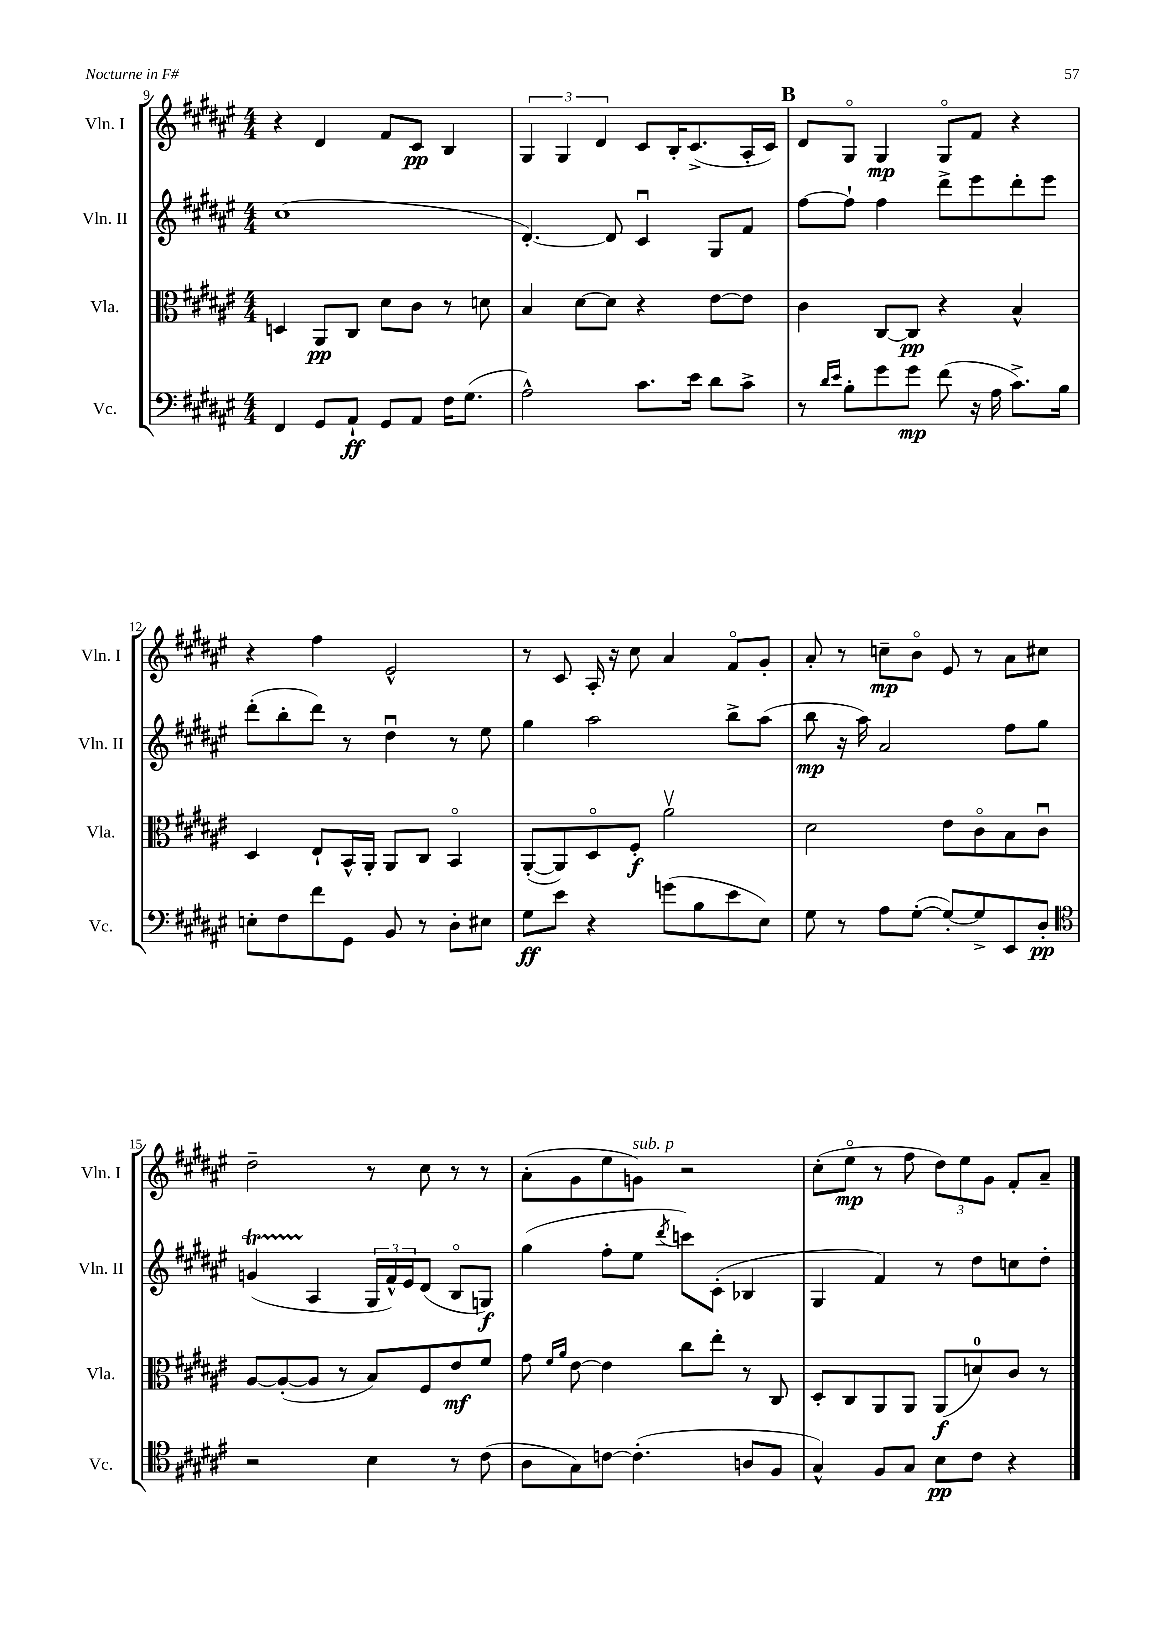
<<
\new StaffGroup <<
\new Staff = "s0" \with { instrumentName = "Vln. I" shortInstrumentName = "Vln. I" } {
    \clef treble \key fis \major \numericTimeSignature \time 4/4
    r4 dis'4 fis'8 cis'8\pp b4 |
    \tuplet 3/2 { gis4 gis4 dis'4 } cis'8 b16-. cis'8.->( ais16-. cis'16) |
    \mark \markup { \bold "B" } dis'8 gis8\flageolet gis4\mp gis8\flageolet fis'8 r4 |
    r4 fis''4 eis'2-^ |
    r8 cis'8 ais16-. r16 cis''8 ais'4 fis'8\flageolet gis'8-. |
    ais'8-. r8 c''8--\mp b'8\flageolet eis'8 r8 ais'8 cis''8 |
    dis''2-- r8 cis''8 r8 r8 |
    ais'8-.( gis'8 eis''8 g'8^\markup { \italic "sub. p" }) r2 |
    cis''8-.( eis''8\flageolet\mp r8 fis''8 \tuplet 3/2 { dis''8) eis''8 gis'8 } fis'8-. ais'8-- \bar "|." |
}
\new Staff = "s1" \with { instrumentName = "Vln. II" shortInstrumentName = "Vln. II" } {
    \clef treble \key fis \major \numericTimeSignature \time 4/4
    cis''1( |
    dis'4.~-.) dis'8 cis'4\downbow gis8 fis'8 |
    \mark \markup { \bold "B" } fis''8~ fis''8-! fis''4 dis'''8-> eis'''8 dis'''8-. eis'''8 |
    dis'''8-.( b''8-. dis'''8) r8 dis''4\downbow r8 eis''8 |
    gis''4 ais''2 b''8-> ais''8( |
    b''8\mp r16 ais''16) ais'2 fis''8 gis''8 |
    g'4\startTrillSpan( ais4\stopTrillSpan \tuplet 3/2 { gis16 fis'16-^) eis'16 } dis'8( b8\flageolet g8\f) |
    gis''4( fis''8-. eis''8 \acciaccatura { dis'''8 } c'''8) cis'8-.( bes4 |
    gis4 fis'4) r8 dis''8 c''8 dis''8-. \bar "|." |
}
\new Staff = "s2" \with { instrumentName = "Vla." shortInstrumentName = "Vla." } {
    \clef alto \key fis \major \numericTimeSignature \time 4/4
    d4 ais,8\pp cis8 dis'8 cis'8 r8 d'8 |
    b4 dis'8~ dis'8 r4 eis'8~ eis'8 |
    \mark \markup { \bold "B" } cis'4 cis8~ cis8\pp r4 b4-^ |
    dis4 eis8-! b,16-^ ais,16-. ais,8 cis8 b,4\flageolet |
    ais,8~-.( ais,8) dis8\flageolet fis8-.\f ais'2\upbow |
    dis'2 eis'8 cis'8\flageolet b8 cis'8\downbow |
    ais8~ ais8~-.( ais8 r8 b8) fis8 eis'8\mf fis'8 |
    gis'8 \grace { fis'16 ais'16 } eis'8~ eis'4 cis''8 eis''8-. r8 cis8 |
    dis8-. cis8 ais,8 ais,8 ais,8\f( d'8-0) cis'8 r8 \bar "|." |
}
\new Staff = "s3" \with { instrumentName = "Vc." shortInstrumentName = "Vc." } {
    \clef bass \key fis \major \numericTimeSignature \time 4/4
    fis,4 gis,8 ais,8-!\ff gis,8 ais,8 fis16 gis8.( |
    ais2-^) cis'8. eis'16 dis'8 cis'8-> |
    \mark \markup { \bold "B" } r8 \grace { dis'16 eis'16 } b8-. gis'8 gis'8\mp fis'8( r16 ais16 cis'8.->) b16 |
    e8-. fis8 fis'8 gis,8 b,8 r8 dis8-. eis8 |
    gis8\ff eis'8 r4 g'8( b8 eis'8 eis8) |
    gis8 r8 ais8 gis8~-.( gis8~-.) gis8-> eis,8 dis8-.\pp |
    \clef tenor r2 b4 r8 cis'8( |
    ais8 gis8) c'8~ c'4.-.( a8 fis8 |
    gis4-^) fis8 gis8 b8\pp cis'8 r4 \bar "|." |
}
>>
>>
\layout { \context { \Score currentBarNumber = #9 } }
